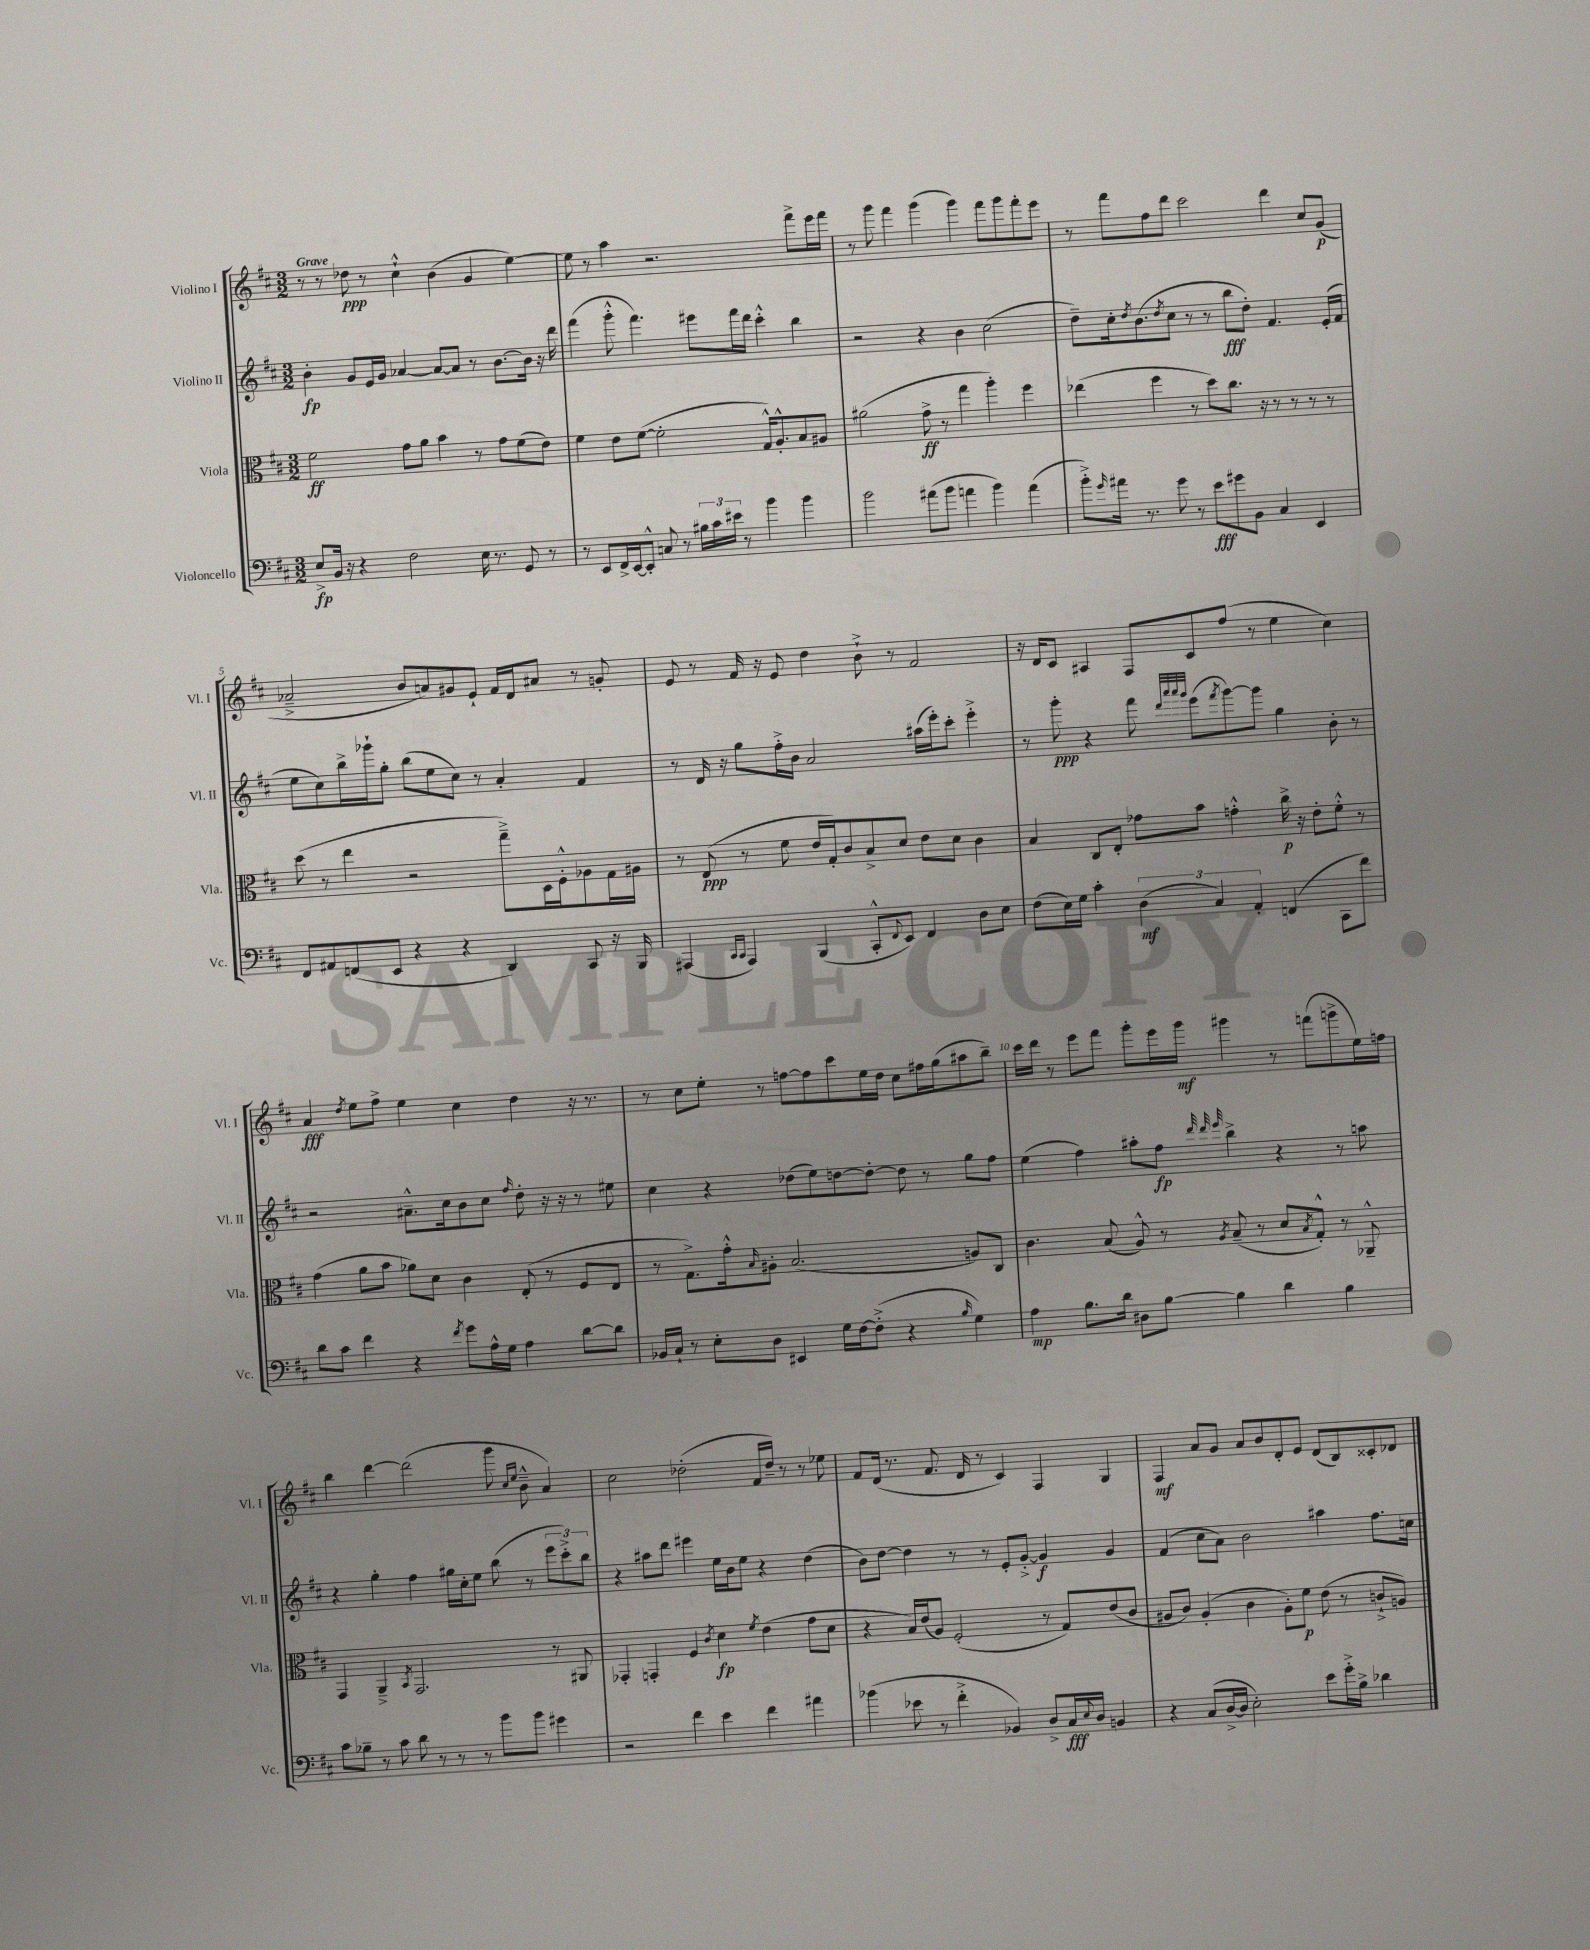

**kern	**kern	**kern	**kern
*staff4	*staff3	*staff2	*staff1
*clefF4	*clefC3	*clefG2	*clefG2
*k[f#c#]	*k[f#c#]	*k[f#c#]	*k[f#c#]
*M3/2	*M3/2	*M3/2	*M3/2
8E^/L	2f#\	4b'\	8r
16BB/Jk	.	.	8r
16r	.	.	.
4r	.	8g/L	8dd-\
.	.	16e/L	8r
.	.	16g/JJ	.
2F#\	8g\L	[4a-/	4cc#`^^\
.	8a\J	.	.
.	4b\	8a-/_L	(4b\
.	.	8a-/]J	.
16E\	8r	8r	4g/
8.r	.	.	.
.	8g\L	[8.b\L	.
8GG/	(8f#\	.	[4ee\)
.	.	16b\]Jk	.
8r	8e\J)	16r	.
.	.	16ddd\	.
=	=	=	=
8r	4f#\	(4fff#\	8ee\]
8EE/L	.	.	8r
16FF#^/L	8e\L	8ggg'^^\	4aa\
[16EE/J	.	.	.
8EE'^^/]J	([8f#\J	4.fff#\)	.
8C/	2f#'\]	.	2.r
8r	.	.	.
24B#\LL	.	8eee#\L	.
24c#\	.	.	.
24e#\JJ	.	.	.
8r	.	16fff#\L	.
.	.	16ddd\JJ	.
4b\	16G^^/LK)	4ccc#'^^\	.
.	8.A'^^/	.	.
4b\	8B/	4bb\	8fff#^\L
.	8A#/J	.	16eee\L
.	.	.	16fff#\JJ
=	=	=	=
2b\	(2a#\	2r	8r
.	.	.	8ggg\
.	.	.	4fff#\
(8a#\L	8g^\	4r	(4ggg\
8b\J	8r	.	.
4a\	4gg\	4b\	4ggg\)
4b\)	4aa'\)	(2cc#\	8fff#\L
.	.	.	8ggg\
(4a\	4ff#\	.	8fff#'\
.	.	.	8eee\J
=	=	=	=
8b'^\L)	(4ee-\	8dd~\L)	8r
16qqg/	.	.	.
16a#\Jk	.	16cc#'\k	8fff#\L
.	.	8qdd/	.
8.r	.	(8.b\	.
.	4ff#\	.	8ff#\
.	.	8qdd/	.
8g\	.	8cc#\J	8ddd\J
8r	8r	8r	2ccc#\
8e\L	8dd\L)	8r	.
8g#\	8.cc#\J	8bb\L	.
8BB\J	.	8dd'\J)	.
.	16r	.	.
4C#/	8r	4.f#/	4ddd\
.	8r	.	.
4EE/	8r	.	8cc#/L
.	8r	(16e'/LL	(8g/J
.	.	16f#/JJ	.
=	=	=	=
8FF#/L	(8dd\	8ee\L	2a-~^/
8AA#/	8r	8cc#\)	.
(8FF/	4ee\	16bb^\L	.
.	.	16ggg-`\J	.
8EE/J	.	8gg'\J	.
4r	2r	(8bb\L	8b/L
.	.	8ee\	8a/)
4r	.	8cc#\J)	8g#/
.	.	8r	8e`/J
4DD/)	8gg~^\L)	4a'/	16f#/LL
.	.	.	16d/J
.	16D\L	.	8a#/J
.	16F#'^^\J	.	.
8CC#/	8A-\	4f#/	8r
16r	16G\L	.	8g'/
16BBB/	16A#\JJ	.	.
=	=	=	=
(4AAA#/	8r	8r	8e/
.	(8E/	16d/	8r
.	.	16r	.
16qqCC#/LL	.	.	.
16qqCC#/JJ	.	.	.
4AAA#/)	8r	8gg\L	16f#/
.	.	.	16r
.	8f#\	16ff#'^\L	8e/
.	.	16b\JJ	.
(4BBB/	16e/LL	2a/	4dd\
.	16G'/J)	.	.
.	8c#/	.	.
8CC#'^^/L	8B^/	.	8b`^\
8qqFF#/	.	.	.
8EE/J)	8d/J	.	8r
4FF#/	8e\L	(16aa#\LL	2f#/
.	.	16eee'\J)	.
.	8d\J	8ccc#'\J	.
8D\L	4c#\	4eee'^\	.
8E\J	.	.	.
=	=	=	=
(8F#\L	4B/	8r	16r
.	.	.	16d/LK
16E\L)	.	8ggg'\	8c#/J
16G\JJ	.	.	.
4c#'\	8C#/L	4r	4A#/
.	8E'/J	.	.
(6D\	8g-\L	8fff#\	8F#/L
.	.	32qqddd/LLL	.
.	.	32qqaaa/	.
.	.	32qqaaa/	.
.	.	32qqggg/JJJ	.
.	8b\J	(8eee\L	8c#/
6C#/)	.	.	.
.	.	8qfff#/	.
.	4g'^^\	[8ggg\)	(8ff#/J
6AA'/	.	.	.
.	.	8ggg\]J	8r
(4FF/	16cc#^\	4gg\	4ee\
.	16r	.	.
.	8e'\L	.	.
8CC#\L	8f#'^^\J	8b'\	4cc#\)
8f#\J)	8r	8r	.
=	=	=	=
8d\L	(4g\	2r	4a/
8c#\J	.	.	.
.	.	.	8qdd/
4f#\	8a\L	.	8ee\L
.	8b\J	.	8ff#^\J
4r	8a-\L)	8.a#~^^\L	4ee\
.	8d\J	.	.
.	.	16cc#\k	.
8qf#/	.	.	.
8g\L	4c#\	8b\	4cc#\
16A^^\L	.	8cc#\J	.
16G\JJ	.	.	.
.	.	16qqff#/	.
4A\	(8E'/	8dd'\	4dd\
.	8r	16r	.
.	.	16r	.
[8d\L	8F#/L	8r	16r
.	.	.	8.r
8d\]J	8E/J	8ee#\	.
=	=	=	=
16BB-/LL	8r	4cc#\	8r
16C#`/JJ	.	.	.
8r	8.G^\L)	.	8cc#\L
8E'\L	.	4r	8ee'\J
.	16g'^^\k	.	.
.	16qqB/	.	.
8D\J	8A#'\J	.	8r
4EE#/	(2.B/	(8dd-\L	[8ff\L
.	.	8ee\)	8ff\]
16G\LL	.	[8dd\	8ccc#\
[16F#\J	.	.	.
(8F#'^\]J	.	8dd'\_J	16ee\L
.	.	.	16dd\JJ
4r	.	8dd\]	8cc#\L
.	.	8r	16ff#\L
.	.	.	(16gg\J
16qqB/	.	.	.
4G\)	8A/L)	8gg\L	8aa#\
.	8C#/J	8ff#\J	8bb~\J)
=	=	=	=
4A\	4.c#\	(4ee\	16ccc#\LL
.	.	.	16ddd\JJ
.	.	.	8r
8.B\L	.	4ff#\)	8eee\L
.	(8B/	.	8fff#\J
16d\Jk	.	.	.
8D#\L	8A^^/)	8aa#'\L	8ggg'\L
[8B\J	8r	8ff#\J	16eee\L
.	.	.	16ggg\JJ
.	.	32qqddd/	.
.	.	32qqddd/	.
.	8qA/	32qqeee/	.
4B\]	(8B~/	4bb^\	4ggg#\
.	8r	.	.
4d\	8d/L	4r	8r
.	8qB/	.	.
.	8G'^^/J)	.	(8fff\L
4B\	8r	8r	8ggg^\
.	8AA-~^^/	8aa\	16ee\L)
.	.	.	16ff\JJ
=	=	=	=
8c#\L	4GG/	4r	4bb\
8B-~\J	.	.	.
8r	4AA~^/	4gg'\	[4ddd\
8c#\	.	.	.
.	8qBB/	.	.
8d\	2.GG/	4ff#\	(2ddd\]
8r	.	.	.
8r	.	16gg#\LL	.
.	.	16cc#'\J	.
8r	.	8ee\J	.
8b\L	.	(8bb\	8ggg\
.	.	.	16qqcc#/LL
.	.	.	16qqee/JJ
8b\J	.	8r	8b~^^\
4g#\	8r	12eee\L	4a/)
.	.	12ccc#'^\)	.
.	8AA#/	.	.
.	.	12bb\J	.
=	=	=	=
2r	4GG-'/	4r	2cc#\
.	4GG'/	8aa#\L	.
.	.	8ddd\J	.
4f#\	4F#/	4eee#\	(2dd-'\
.	8qc#/	.	.
4e\	4d\	16ee\LL	.
.	.	16b\J	.
.	.	8ee\J	.
.	8qf#/	.	.
4f#\	(4e\	4r	16f#/LL
.	.	.	16dd-~/JJ)
.	.	.	8r
4a#\	8g\L	(4dd\	8r
.	8d\J	.	8ee-\
=	=	=	=
(4b-\	4r	8b\L)	8f#/L
.	.	[8dd\J	(16d/Jk
.	.	.	8.r
8e-\	16B/LL)	4dd\]	.
.	(16e/J	.	.
8r	8A/J)	.	8.f#/
4f#'^\	(2F#'/	8r	.
.	.	.	16d/
.	.	8r	8r
4BB-/)	.	8e'/L	4c#/)
.	.	[8g'^/J	.
8D^/L	8r	4g/]	4F#/
16C#/L	8G/L)	.	.
8qqE/	.	.	.
16D/JJ	.	.	.
4BB/	(8e/	4g/	4G/
.	8c#/J	.	.
=	=	=	=
4r	8A#/L	(4f#/	4F#/
.	8c#/J)	.	.
(8C#/L	(4A#'/	8cc#\L	8a/L
[16D^/L	.	8a\J)	8g/J
16D/]JJ	.	.	.
2E'\)	4c#\	2b\	8a/L
.	.	.	8b/
.	8A#'\L)	.	8d'/
.	8f#\J	.	8e/J
8e\L	(8e\	4aa#\	(8d/L
16g'^\L	8r	.	8B/)
16B^\JJ	.	.	.
4d-\	8c`^/L	8.ff#\L	8c##'/
.	8A/J)	.	8d-/J
.	.	16cc\Jk	.
==	==	==	==
*-	*-	*-	*-
